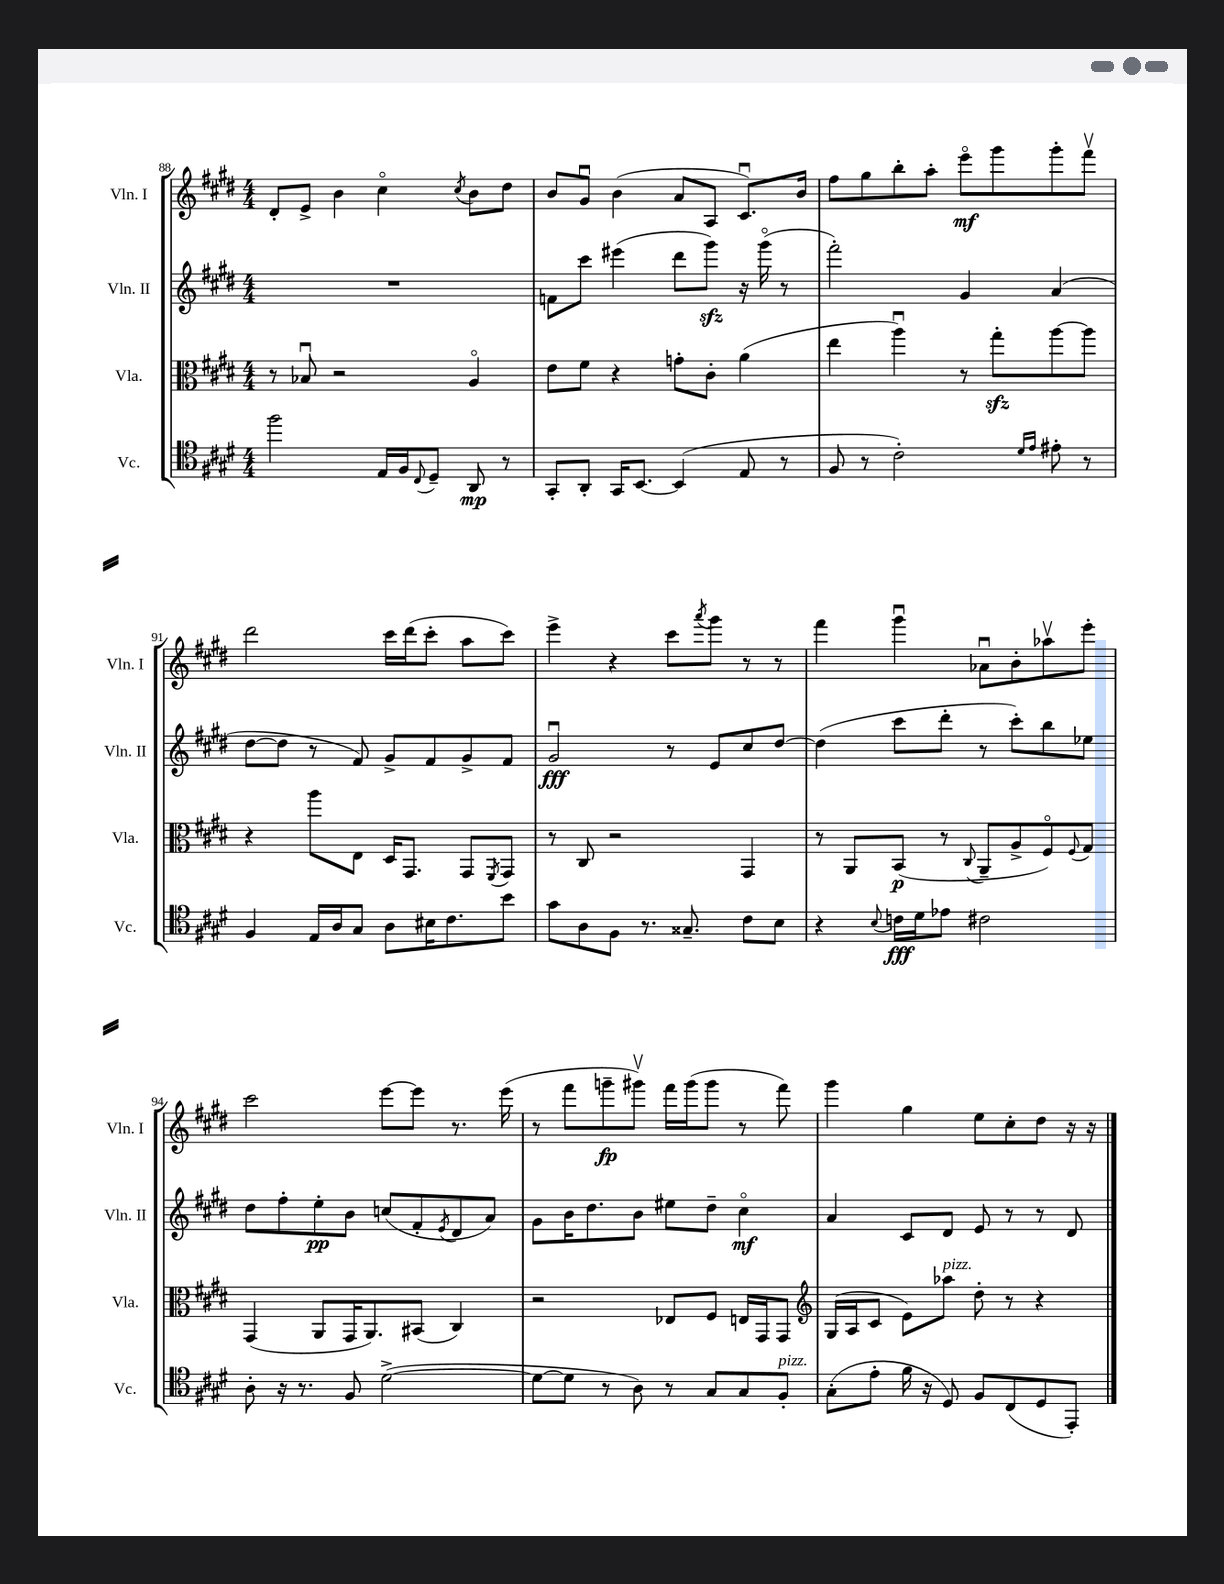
<<
\new StaffGroup <<
\new Staff = "s0" \with { instrumentName = "Vln. I" shortInstrumentName = "Vln. I" } {
    \clef treble \key e \major \numericTimeSignature \time 4/4
    dis'8-. e'8-> b'4 cis''4\flageolet \acciaccatura { cis''8 } b'8 dis''8 |
    b'8 gis'8\downbow b'4( a'8 a8 cis'8.\downbow) b'16 |
    fis''8 gis''8 b''8-. a''8-. e'''8\flageolet\mf gis'''8 gis'''8-. fis'''8\upbow |
    dis'''2 cis'''16 dis'''16( cis'''8-. a''8 cis'''8) |
    e'''4-> r4 cis'''8 \acciaccatura { a'''8 } gis'''8 r8 r8 |
    fis'''4 gis'''4\downbow aes'8\downbow b'8-. aes''8\upbow e'''8-. |
    cis'''2 e'''8~ e'''8 r8. e'''16( |
    r8 fis'''8 g'''8--\fp gis'''8\upbow) fis'''16 gis'''16( gis'''8 r8 fis'''8) |
    gis'''4 gis''4 e''8 cis''8-. dis''8 r16 r16 \bar "|." |
}
\new Staff = "s1" \with { instrumentName = "Vln. II" shortInstrumentName = "Vln. II" } {
    \clef treble \key e \major \numericTimeSignature \time 4/4
    R1 |
    f'8 cis'''8 eis'''4( dis'''8 gis'''8\sfz) r16 gis'''16\flageolet( r8 |
    fis'''2-.) gis'4 a'4( |
    dis''8~ dis''8 r8 fis'8) gis'8-> fis'8 gis'8-> fis'8 |
    gis'2\downbow\fff r8 e'8 cis''8 dis''8~ |
    dis''4( cis'''8 dis'''8-. r8 cis'''8-.) b''8 ees''8 |
    dis''8 fis''8-. e''8-.\pp b'8 c''8( fis'8-. \acciaccatura { e'8 } dis'8 a'8) |
    gis'8 b'16 dis''8. b'8 eis''8 dis''8-- cis''4\flageolet\mf |
    a'4 cis'8 dis'8 e'8 r8 r8 dis'8 \bar "|." |
}
\new Staff = "s2" \with { instrumentName = "Vla." shortInstrumentName = "Vla." } {
    \clef alto \key e \major \numericTimeSignature \time 4/4
    r8 bes8\downbow r2 a4\flageolet |
    e'8 fis'8 r4 g'8-. cis'8-. a'4( |
    e''4 a''4\downbow) r8 gis''8-.\sfz a''8~ a''8 |
    r4 a''8 e8 dis16 gis,8. gis,8 \acciaccatura { fis,8 } gis,8 |
    r8 cis8 r2 gis,4 |
    r8 a,8 b,8\p( r8 \appoggiatura { cis8 } a,8-- a8-> fis8\flageolet) \appoggiatura { fis8 } gis8 |
    gis,4( a,8 gis,16 a,8.) bis,8( cis4) |
    r2 ees8 fis8 e16 gis,16 gis,8 |
    \clef treble gis16( a16 cis'8 e'8) aes''8^\markup { \italic "pizz." } dis''8-. r8 r4 \bar "|." |
}
\new Staff = "s3" \with { instrumentName = "Vc." shortInstrumentName = "Vc." } {
    \clef tenor \key e \major \numericTimeSignature \time 4/4
    fis''2 e16 fis16 \appoggiatura { cis8 } dis8-- a,8\mp r8 |
    gis,8-. a,8-. gis,16 b,8.~ b,4( e8 r8 |
    fis8 r8 cis'2-.) \grace { dis'16 e'16 } eis'8-. r8 |
    fis4 e16 a16 gis8 a8 bis16 cis'8. b'8 |
    gis'8 a8 fis8 r8. gisis8.-- cis'8 b8 |
    r4 \appoggiatura { b8 } c'16\fff dis'16 ees'8 cis'2 |
    a8-. r16 r8. fis8 dis'2~->( |
    dis'8~ dis'8 r8 a8) r8 gis8 gis8 fis8-.^\markup { \italic "pizz." } |
    gis8-.( e'8-. fis'16 r16 dis8) fis8 cis8( dis8 e,8-.) \bar "|." |
}
>>
>>
\layout { \context { \Score currentBarNumber = #88 } }
